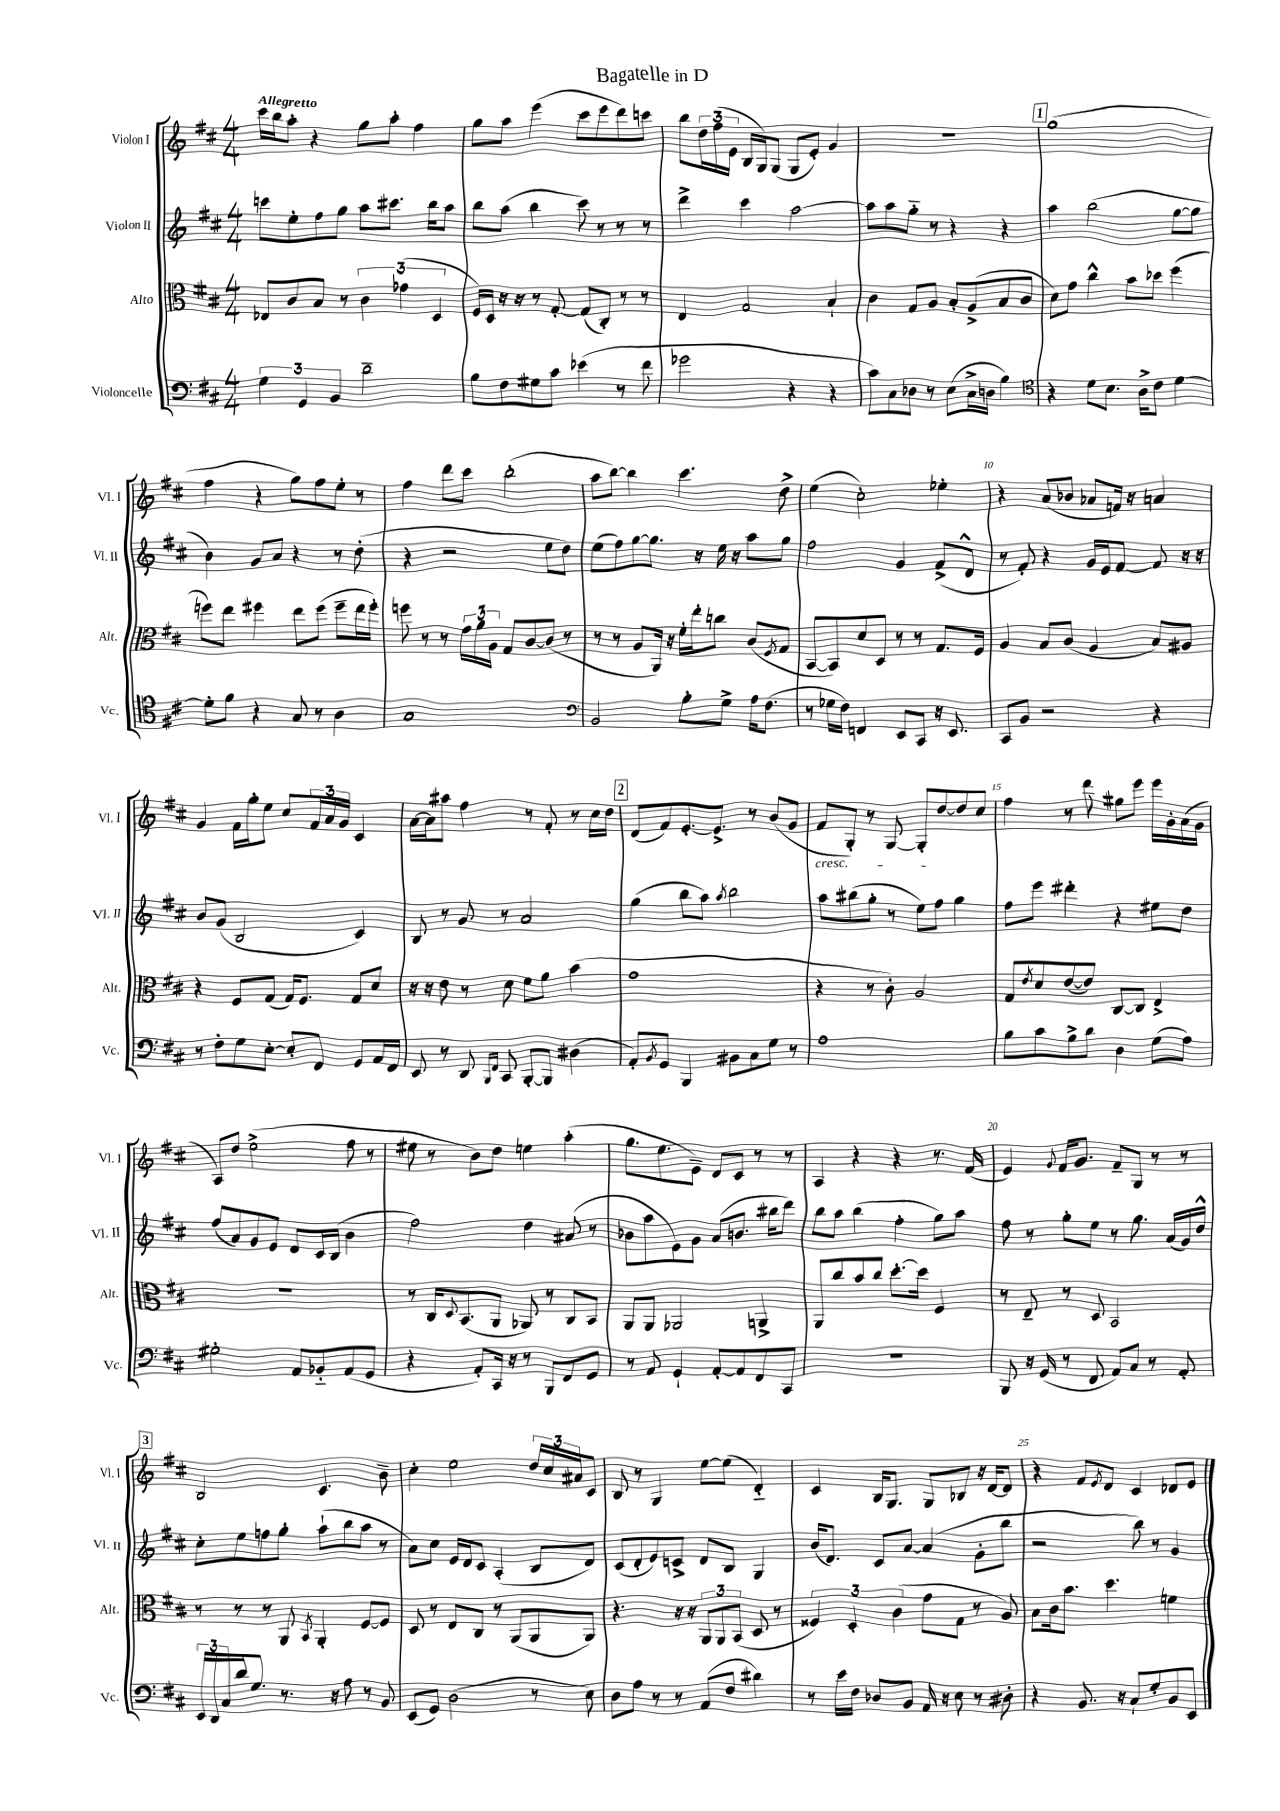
\header { title = "Bagatelle in D" }
<<
\new StaffGroup <<
\new Staff = "s0" \with { instrumentName = "Violon I" shortInstrumentName = "Vl. I" } {
    \clef treble \key d \major \numericTimeSignature \time 4/4 \tempo "Allegretto"
    cis'''16 b''16 a''8-. r4 g''8 a''8-. fis''4 |
    g''8 a''8 e'''4( cis'''8 e'''8 d'''8) c'''8 |
    b''8 \tuplet 3/2 { d''16 fis''16( e'16 } b16 g16) g8( g8 e'8-.) g'4 |
    R1 |
    \mark \markup { \box "1" } g''1( |
    fis''4 r4 g''8) fis''8 e''8-. r8 |
    fis''4 d'''8 cis'''8 b''2-.( |
    a''8 b''8~) b''4 cis'''4. d''8-> |
    e''4( cis''2-.) ees''4-. |
    r4 a'8( bes'8 aes'8 f'16) r16 a'4 |
    g'4 fis'16 g''16-. e''8 cis''8 \tuplet 3/2 { fis'16 a'16 g'16 } cis'4 |
    a'16~ a'16 ais''8 fis''4 r8 fis'8-. r8 cis''16 d''16 |
    \mark \markup { \box "2" } d'8( fis'8) e'8.~-. e'8.-> r8 b'8( g'8 |
    fis'8\cresc g8-.) r8 g8~ g8-. d''8~\! d''8 cis''8 |
    fis''4 r8 d'''8 gis''8 e'''8 e'''16 g'16-. a'16( g'16 |
    a8) d''8 e''2->( fis''8 r8 |
    eis''8 r8 b'8) d''8 e''4 a''4-.( |
    g''8. e''8. e'8--) d'8 cis'8 r8 r8 |
    a4 r4 r4 r8. fis'16( |
    e'4) \appoggiatura { g'8 } fis'16 g'8. fis'8-- g8 r8 r8 |
    \mark \markup { \box "3" } b2 cis'4. b'8-- |
    cis''4-. e''2 \tuplet 3/2 { d''16 cis''16 ais'16 } cis'8 |
    b8 r8 g4 e''8~ e''8( d'4-_) |
    cis'4 b16 g8. g8 bes8 r16 d'16~ d'8 |
    r4 fis'8 \acciaccatura { e'8 } d'8 cis'4 des'8 e'8 \bar "|." |
}
\new Staff = "s1" \with { instrumentName = "Violon II" shortInstrumentName = "Vl. II" } {
    \clef treble \key d \major \numericTimeSignature \time 4/4
    c'''8 e''8-. fis''8 g''8 a''8 cis'''8. b''16 a''8 |
    b''8 a''8( b''4 cis'''8) r8 r8 r8 |
    d'''4-> cis'''4 a''2~ |
    a''8 a''8 g''8-_ r8 r4 r4 |
    \mark \markup { \box "1" } a''4 b''2( g''8~ g''8 |
    b'4) g'8 a'8 r4 r8 d''8-.( |
    r4 r2 e''8 d''8) |
    e''8( fis''8) g''8~ g''8. r16 e''16 r16 a''8 g''8 |
    fis''2 g'4 fis'8->( d'8-^ |
    r8 fis'8-.) r4 g'16 e'16 fis'8~ fis'8 r16 r16 |
    b'8 g'8( b2 cis'4) |
    b8 r8 g'8 r8 a'2 |
    \mark \markup { \box "2" } g''4( b''8 a''8) \acciaccatura { a''8 } b''2 |
    a''8 bis''8( g''8-. r8 e''8) fis''8 g''4 |
    fis''8 e'''8 dis'''4-. r4 eis''8 d''8 |
    fis''8( a'8) g'8 e'8 d'8 cis'16 b16( b'4 |
    fis''2) d''4 ais'8( r8 |
    bes'8 a''8 e'8) g'8 a'8( b'8. bis''16 d'''8) |
    b''8 a''8 b''4( fis''4-. g''8) a''8 |
    fis''8 r8 g''8-. e''8 r8 g''8. a'16( g'16) d''16-^ |
    \mark \markup { \box "3" } cis''8-. e''8 f''8 g''8-. a''8-!( b''8 a''8 r8 |
    a'8) cis''8 e'16 d'16 cis'8 a4-.( b8 d'8) |
    cis'8( d'8-. e'8) c'8-> d'8 b8 g4 |
    b'16( d'8.) cis'8 a'8~ a'4( g'8-. b''8 |
    r2 b''8) r8 g'4 \bar "|." |
}
\new Staff = "s2" \with { instrumentName = "Alto" shortInstrumentName = "Alt." } {
    \clef alto \key d \major \numericTimeSignature \time 4/4
    ees8 cis'8 b8 r8 \tuplet 3/2 { cis'4 ges'4( d4 } |
    fis16) d16 r16 r16 r8 g8~-. g8( cis8-.) r8 r8 |
    e4 g2 b4-! |
    cis'4 g8 a8 b8-. a8->( b8 cis'8 |
    \mark \markup { \box "1" } d'8) g'8 cis''4-^ b'8 des''8 fis''4( |
    f''8) e''8 fis''4 e''8 fis''8( fis''8-- e''16 fis''16-.) |
    f''8 r8 r8 \tuplet 3/2 { g'16 a'16 a16 } g8 cis'8~ cis'8( r8 |
    r8 r8 a8 a,16) r16 fis'16-. e''16-. c''8 cis'8( \acciaccatura { fis8 } g8 |
    b,8~ b,8) d'8 d8 r8 r8 g8. fis16 |
    a4 b8 cis'8( a4 b8) ais8 |
    r4 fis8 g8( g16) fis8. g8 d'8 |
    r16 r16 e'8 r8 d'8 fis'8 a'8 b'4( |
    \mark \markup { \box "2" } g'1 |
    r4 r8 cis'8-.) a2 |
    g8 \acciaccatura { e'8 } d'8 e'8~( e'8) cis8~ cis8 e4-> |
    r1 |
    r8 cis16 \appoggiatura { d8 } b,8.( a,8 aes,8) r8 cis8 b,8 |
    a,8 a,8 aes,2 a,4-> |
    a,8 cis''8 b'8 cis''8 d''8.~-. d''16 fis4 |
    r8 e8-- r8 d8 b,2 |
    \mark \markup { \box "3" } r8 r8 r8 a,8 \acciaccatura { b,8 } a,4-. fis8~ fis8 |
    d8 r8 e8 cis8 r8 a,8( a,8 a,8) |
    r4. r16 r16 \tuplet 3/2 { a,8 a,8 b,8( } d8 r8 |
    \tuplet 3/2 { fisis4) d4-. cis'4( } g'8 g8 r8 a8) |
    b8 cis'16 b'8. d''4. f'4 \bar "|." |
}
\new Staff = "s3" \with { instrumentName = "Violoncelle" shortInstrumentName = "Vc." } {
    \clef bass \key d \major \numericTimeSignature \time 4/4
    \tuplet 3/2 { g4 g,4 b,4 } d'2-- |
    b8 fis8 gis8 cis'8 ees'4( r8 fis'8 |
    ges'2 r4 r4 |
    cis'8) cis8 des8 r8 e8( cis16-> d16 b4) |
    \mark \markup { \box "1" } \clef tenor r4 d'8 b8. a16-> cis'8 d'4~ |
    d'8-. fis'8 r4 g8 r8 a4 |
    g1 |
    \clef bass b,2 b8-. g8-> a16 fis8.( |
    r8 ges16 fis16) f,4 e,8 cis,8 r16 e,8. |
    cis,8 b,8 r2 r4 |
    r8 fis8-. g8 e8~-. e8-. fis,8 g,8 a,16 fis,16 |
    e,8 r8 d,8 \grace { b,,16 fis,16 } cis,8 b,,8~-. b,,8 dis4( |
    \mark \markup { \box "2" } a,8-.) \acciaccatura { b,8 } g,8 b,,4 bis,8 cis8 g8 r8 |
    a1 |
    b8 cis'8 b8-> d'8 d4 g8( a8) |
    gis2-. a,8 bes,8-_ a,8( g,8 |
    r4 a,8-.) cis,16 r16 r8 b,,8 fis,8 g,8 |
    r8 a,8 g,4-! a,8~-. a,8 fis,8 cis,8 |
    R1 |
    b,,8 r16 g,16( r8 fis,8 a,8) cis8 r8 a,8-. |
    \mark \markup { \box "3" } \tuplet 3/2 { e,16 d,16 cis16 } d'16 g8. r8. r16 a8 r8 b,8 |
    e,8( g,8) d2( r8 e8) |
    d8 a8 r8 r8 a,8( fis8 dis'4) |
    r8 e'16 fis16 des8 b,8 a,16 r16 e8 r8 dis8-. |
    r4 b,8. r16 cis8-! g8-. b,8 e,8 \bar "|." |
}
>>
>>
\layout { \context { \Score \override BarNumber.break-visibility = ##(#f #t #t) barNumberVisibility = #(every-nth-bar-number-visible 5) } }
